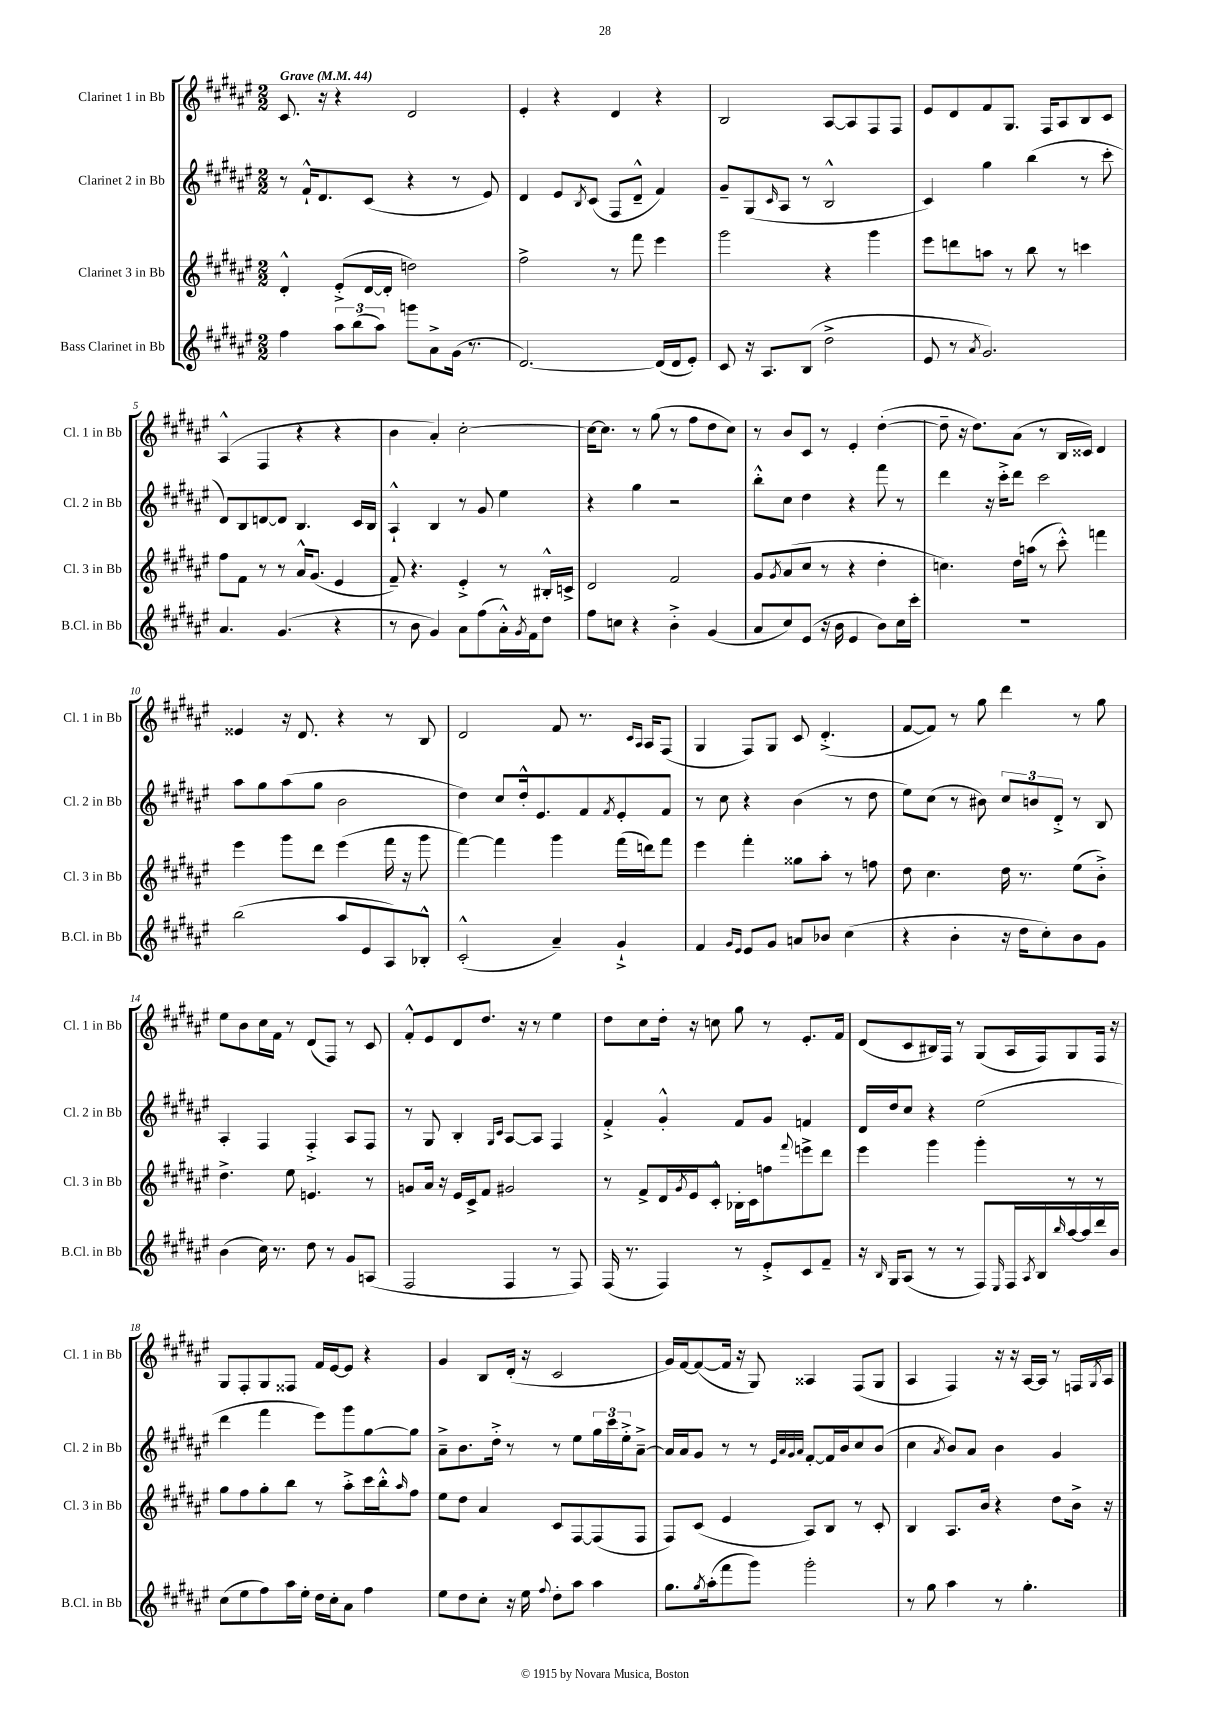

**kern	**kern	**kern	**kern
*staff4	*staff3	*staff2	*staff1
*clefG2	*clefG2	*clefG2	*clefG2
*k[f#c#g#d#a#e#]	*k[f#c#g#d#a#e#]	*k[f#c#g#d#a#e#]	*k[f#c#g#d#a#e#]
*M2/2	*M2/2	*M2/2	*M2/2
*MM44	*MM44	*MM44	*MM44
4ff#	4d#'^^	8r	8.c#
.	.	16f#`^^	.
.	.	8.d#	16r
12aa#	(8e#'^	.	4r
(12bb	.	.	.
.	[16d#	(8c#	.
12aa#)	.	.	.
.	16d#']	.	.
8ggg	2dd)	4r	2d#
8a#^	.	.	.
(16g#	.	8r	.
8.r	.	.	.
.	.	8e#)	.
=	=	=	=
[2.d#)	2ff#^	4d#	4e#'
.	.	8e#	4r
.	.	8qB	.
.	.	(8c#	.
.	8r	8F#	4d#
.	8fff#	8d#~^^	.
(16d#]	4eee#	4f#)	4r
16d#	.	.	.
8e#')	.	.	.
=	=	=	=
8c#	2ggg#	8g#~	2B
16r	.	(8G#	.
8.A#	.	.	.
.	.	16qqc#	.
.	.	8A#	.
(8B	.	8r	.
2dd#^	4r	2B^^	[8A#
.	.	.	8A#]
.	4ggg#	.	8F#
.	.	.	8F#
=	=	=	=
8e#	8eee#	4c#)	8e#
8r	8ddd	.	8d#
8qa#	.	.	.
2.g#)	8aa	4gg#	8f#
.	8r	.	8.G#
.	8bb	(4bb	.
.	.	.	16F#
.	8r	.	8A#
.	4ccc	8r	8B
.	.	8ccc#'	8c#
=	=	=	=
4.a#	8ff#	8d#)	(4A#^^
.	8f#	8B	.
.	8r	[8d	4F#
(4.g#	8r	8d]	.
.	16a#^^	4.B	4r
.	(8.g#	.	.
4r	4e#	.	4r
.	.	16c#	.
.	.	16B	.
=	=	=	=
8r	8f#~)	4A#`^^	4b
8b	4.r	.	.
4g#)	.	4B	4a#')
8a#	4e#'^	8r	[2cc#'
(8ff#	.	8g#	.
16a#'^^)	8r	4ee#	.
8qg#	.	.	.
16f#	.	.	.
8dd#	16B#'^^	.	.
.	16c^	.	.
=	=	=	=
8ff#	2d#	4r	16cc#_
.	.	.	8.cc#]
8cc	.	.	.
4r	.	4gg#	8r
.	.	.	(8gg#
4b'^	2f#	2r	8r
.	.	.	8ff#
(4g#	.	.	8dd#
.	.	.	8cc#)
=	=	=	=
8a#	8g#	8bb'^^	8r
.	8qg#	.	.
8cc#)	(8a#	8cc#	8b
(8e#	8cc#	4dd#	8c#
16r	8r	.	8r
16b	.	.	.
4e#	4r	4r	4e#'
8b)	4dd#'	8fff#	([4dd#'
16cc#	.	8r	.
16ccc#'	.	.	.
=	=	=	=
1r	4.cc)	4ddd#	8dd#~]
.	.	.	16r
.	.	.	8.dd#)
.	.	16r	.
.	.	16ccc#'^	.
.	16dd#	8ddd#	(8a#
.	(16aa	.	.
.	8r	2ccc#	8r
.	8ccc#'^^)	.	16B
.	.	.	16c##)
.	4fff	.	4d#
=	=	=	=
(2bb	4eee#	8aa#	4e##
.	.	8gg#	.
.	8ggg#	(8aa#	16r
.	.	.	8.d#
.	8ddd#	8gg#	.
8aa#	(4eee#	2b	4r
8e#	.	.	.
8A#)	16fff#	.	8r
.	16r	.	.
8B-'^^	8ggg#	.	8B
=	=	=	=
(2c#'^^	[4fff#)	4dd#)	2d#
.	4fff#]	8cc#	.
.	.	16dd#'^^	.
.	.	8.e#	.
4a#~)	4ggg#	.	8f#
.	.	8f#	8.r
.	.	8qf#	.
4g#`^	(16fff#	8e#'	.
.	.	.	16qqc#
.	.	.	16qqA#
.	16ddd)	.	16A#
.	8fff#	8f#	(8F#
=	=	=	=
4f#	4eee#	8r	4G#
.	.	8cc#	.
16qqg#	.	.	.
16qqe#	.	.	.
8e#	4fff#'	4r	8F#)
8g#	.	.	8G#
8a	8gg##	(4b	8c#
8b-	8aa#'	.	(4.d#'^
(4cc#	8r	8r	.
.	8ff	8dd#	.
=	=	=	=
4r	8dd#	8ee#)	[8f#
.	4.cc#	(8cc#	8f#])
4b'	.	8r	8r
.	.	8b#)	8gg#
16r	16dd#	12cc#	4ddd#
16dd#	8.r	.	.
.	.	12b	.
8cc#')	.	.	.
.	.	12d#'^	.
8b	(8ee#	8r	8r
8g#	8b'^)	8B	8gg#
=	=	=	=
(4b	4.dd#^	4A#'	8ee#
.	.	.	8b
16cc#)	.	4F#	16cc#
8.r	.	.	16f#
.	8ee#	.	8r
8dd#	4.e	4F#'^	(8d#
8r	.	.	8F#)
8g#	.	8A#	8r
(8A	8r	8F#	8c#
=	=	=	=
2F#	8g	8r	8f#'^^
.	16a#	8G#	8e#
.	16r	.	.
.	16e#	4B'	8d#
.	16c#^	.	.
.	8f#	.	8.dd#
.	.	16qqG#	.
.	.	16qqc#	.
4F#	2g#	[8A#	.
.	.	.	16r
.	.	8A#]	8r
8r	.	4F#	4ee#
8F#)	.	.	.
=	=	=	=
(16F#	8r	4f#'^	8dd#
8.r	.	.	.
.	8f#^	.	8cc#
4F#)	16d#	4g#'^^	16dd#'
.	8qg#	.	.
.	16e#	.	16r
.	8c#'^^	.	8cc
8r	16B-'	8f#	8gg#
.	16c#	.	.
8e#'^	8ff	8g#	8r
.	8qqfff#	.	.
8c#	8eee^	4f	8.e#'
8f#~	8ddd#	.	.
.	.	.	16f#
=	=	=	=
16r	4eee#	16d#	(8d#
16qqB	.	.	.
16G#	.	16dd#	.
(8A#	.	8cc#	8c#
8r	4ggg#	4r	16B#)
.	.	.	16F#
8r	.	.	8r
8F#)	4ggg#'	(2ee#	(8G#
16qqE#	.	.	.
16F#	.	.	16A#
8qA#	.	.	.
16B	.	.	16F#)
16qqbb	.	.	.
[16aa#	8r	.	8G#
16aa#]	.	.	.
16ddd#	8r	.	16F#
16b	.	.	16r
=	=	=	=
(8cc#	8gg#	4ddd#	8G#
8ee#	8ff#	.	8F#'
8ff#)	8gg#'	4fff#	8G#
16aa#	8bb	.	8F##
16ee#'	.	.	.
16dd#	8r	8eee#)	16f#
16cc#'	.	.	[16e#
8a#	8aa#'^	8ggg#	8e#]
4ff#	16ccc#	[8gg#	4r
.	16bb'^^	.	.
.	16qqaa#	.	.
.	8ff#	8gg#]	.
=	=	=	=
8ee#	8ee#	8a#~^	4g#
8dd#	8dd#	8.b	.
8cc#'	4a#	.	8B
.	.	16dd#'^	.
16r	.	8r	(16d#'
16ee#	.	.	16r
8qqff#	.	.	.
8dd#'	8c#	8r	2c#
8aa#	[8F#	8ee#	.
4aa#	(8F#]	24gg#	.
.	.	24ccc#	.
.	.	24ee#'^	.
.	8F#	[8a#~^	.
=	=	=	=
8.gg#	8F#)	16a#]	16g#)
.	.	16a#	[16f#
.	(8c#	8g#	(8f#_
8qgg#	.	.	.
(16aa#'	.	.	.
8fff#	4e#	8r	16f#]
.	.	.	16r
8ggg#)	.	8r	8G#)
.	.	32qqe#	.
.	.	32qqa#	.
.	.	32qqg#	.
.	.	32qqa#	.
2ggg#'	8A#)	[8f#'	4A##
.	8B	16f#]	.
.	.	16b	.
.	8r	8cc#	(8F#
.	8c#'	(8b	8G#
=	=	=	=
8r	4B	4cc#	4A#
8gg#	.	.	.
.	.	8qa#	.
4aa#	8.A#	8b)	4F#)
.	.	8a#	.
.	16b	.	.
8r	4r	4b	16r
.	.	.	16r
4.gg#'	.	.	[16A#
.	.	.	16A#]
.	8dd#	4g#	8r
.	16b^	.	16F
.	.	.	8qG#
.	16r	.	16A#
==	==	==	==
*-	*-	*-	*-
